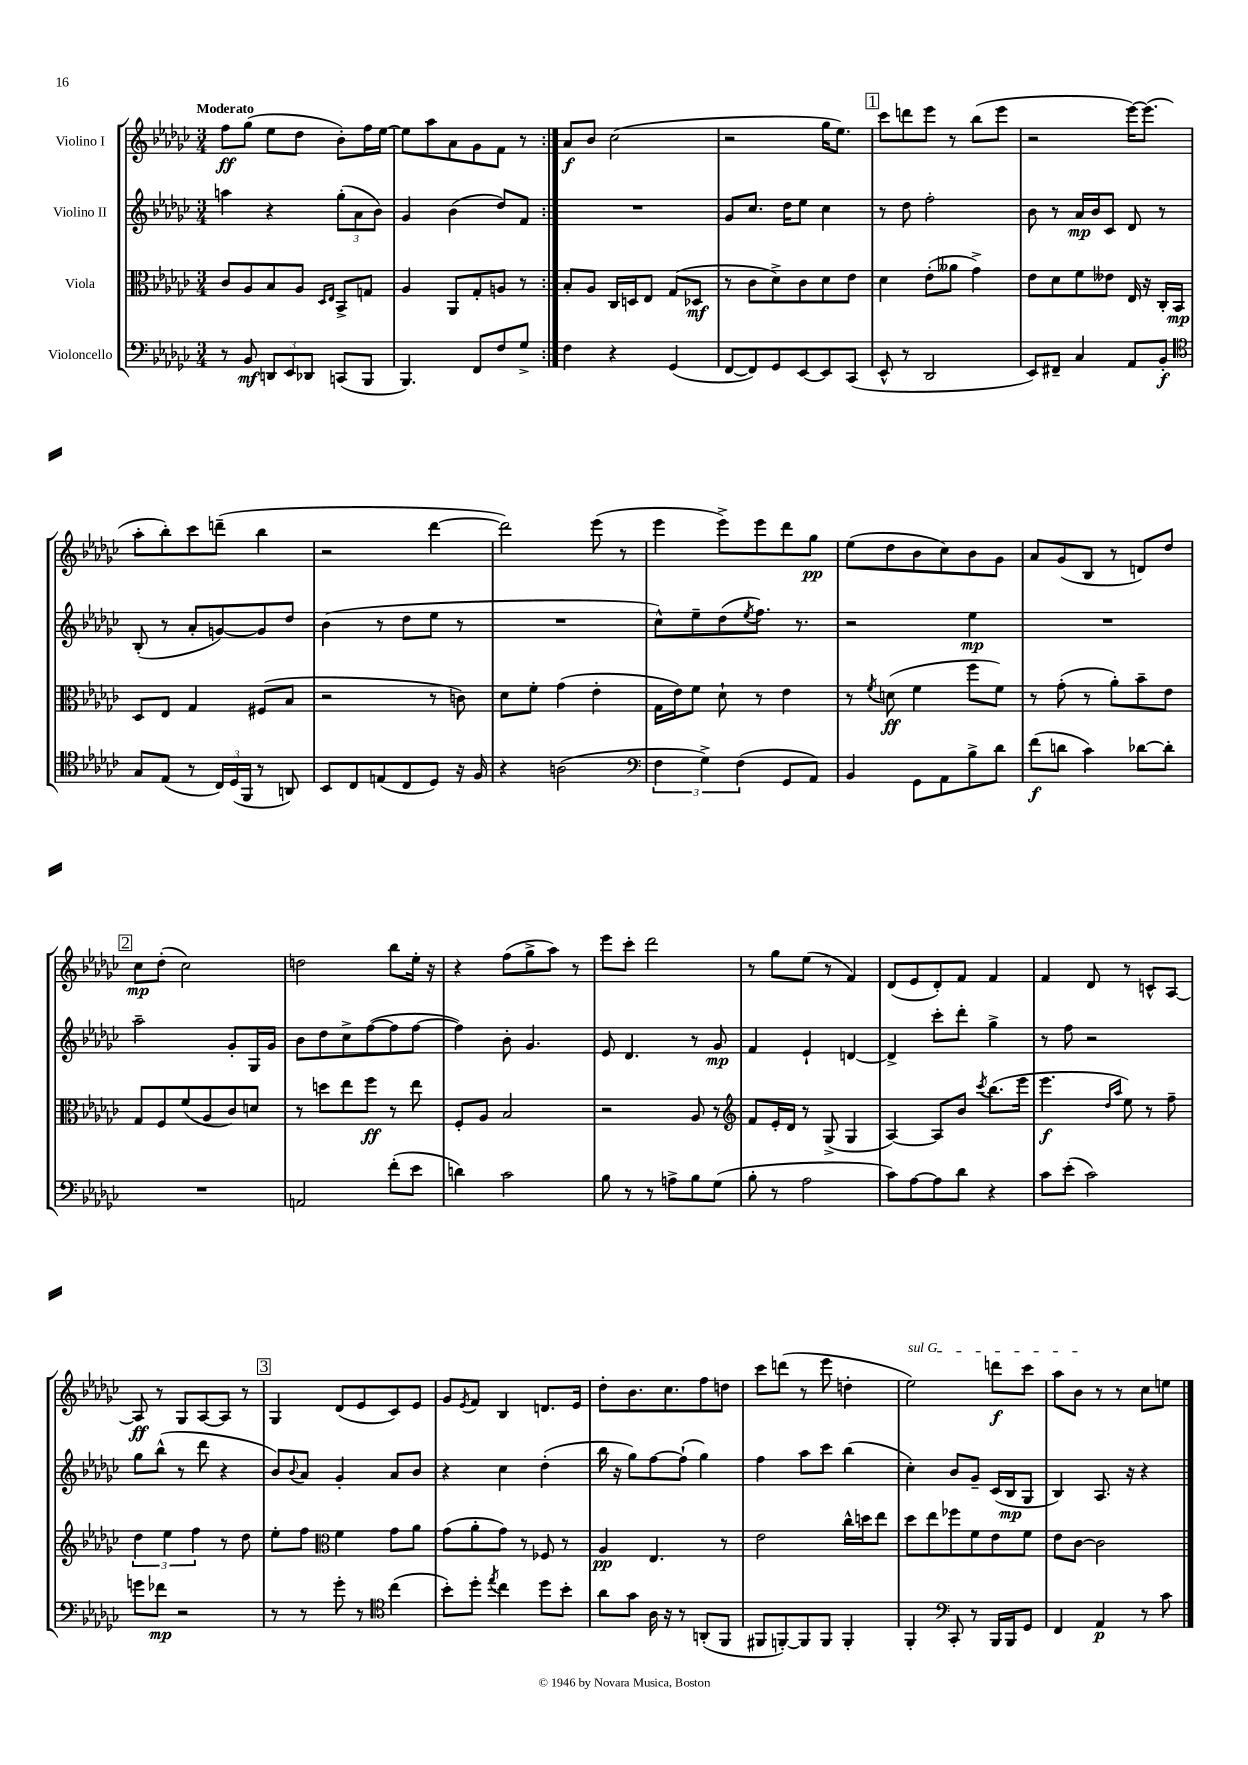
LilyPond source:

<<
\new StaffGroup <<
\new Staff = "s0" \with { instrumentName = "Violino I" } {
    \clef treble \key ges \major \numericTimeSignature \time 3/4 \tempo "Moderato"
    \repeat volta 2 { f''8\ff ges''8( ees''8 des''8 bes'8-.) f''16 ees''16~ |
    ees''8 aes''8 aes'8 ges'8 f'8 r8 | }
    aes'8\f bes'8 ces''2( |
    r2 ges''16 ees''8.) |
    \mark \markup { \box "1" } ces'''8 d'''8 ees'''8 r8 bes''8( ees'''8 |
    r2 ees'''16~) ees'''8.( |
    aes''8-. bes''8-.) ces'''8 d'''8--( bes''4 |
    r2 des'''4~ |
    des'''2) ees'''8( r8 |
    ees'''4 ees'''8->) ees'''8 des'''8 ges''8\pp |
    ees''8( des''8 bes'8 ces''8) bes'8 ges'8 |
    aes'8 ges'8( bes8 r8 d'8) des''8 |
    \mark \markup { \box "2" } ces''8\mp des''8-.( ces''2) |
    d''2 bes''8 ees''16-. r16 |
    r4 f''8( ges''8-> aes''8) r8 |
    ees'''8 ces'''8-. des'''2 |
    r8 ges''8 ees''8( r8 f'4) |
    des'8( ees'8 des'8-.) f'8 f'4 |
    f'4 des'8 r8 c'8-^ aes8~ |
    aes8\ff r8 ges8 aes8~ aes8 r8 |
    \mark \markup { \box "3" } ges4 des'8( ees'8 ces'8) ees'8 |
    ges'8 \acciaccatura { ees'8 } f'8 bes4 d'8. ees'16 |
    des''8-. bes'8. ces''8. f''8 d''8 |
    ces'''8 d'''8( r8 ees'''8 d''4-. |
    \once \override TextSpanner.bound-details.left.text = \markup { \italic "sul G" } ees''2\startTextSpan) d'''8\f ces'''8 |
    aes''8 bes'8\stopTextSpan r8 r8 ces''8 e''8 \bar "|." |
}
\new Staff = "s1" \with { instrumentName = "Violino II" } {
    \clef treble \key ges \major \numericTimeSignature \time 3/4
    \repeat volta 2 { a''4 r4 \tuplet 3/2 { ges''8-.( aes'8 bes'8) } |
    ges'4 bes'4( des''8) f'8 | }
    R2. |
    ges'8 ces''8. des''16 ees''8 ces''4 |
    \mark \markup { \box "1" } r8 des''8 f''2-. |
    bes'8 r8 aes'16\mp bes'16 ces'8 des'8 r8 |
    bes8-.( r8 aes'8-. g'8~) g'8 des''8 |
    bes'4( r8 des''8 ees''8 r8 |
    R2. |
    ces''8-^) ees''8-- des''8( \acciaccatura { ees''8 } f''8.) r8. |
    r2 ees''4\mp |
    R2. |
    \mark \markup { \box "2" } aes''2-- ges'8-. ges16 ges'16 |
    bes'8 des''8 ces''8-> f''8~( f''8 f''8~ |
    f''4) bes'8-. ges'4. |
    ees'8 des'4. r8 ges'8\mp |
    f'4 ees'4-! d'4~ |
    d'4-> ces'''8-. des'''8-. ges''4-> |
    r8 f''8 r2 |
    ges''8 bes''8-^( r8 des'''8 r4 |
    \mark \markup { \box "3" } bes'8) \appoggiatura { bes'8 } aes'8 ges'4-. aes'8 bes'8 |
    r4 ces''4 des''4-.( |
    bes''16 r16 ges''8) f''8~ f''8-!( ges''4) |
    f''4 aes''8 ces'''8 bes''4( |
    ces''4-.) bes'8 ges'8-- ces'16( bes16\mp ges8 |
    bes4) aes8. r16 r4 \bar "|." |
}
\new Staff = "s2" \with { instrumentName = "Viola" } {
    \clef alto \key ges \major \numericTimeSignature \time 3/4
    \repeat volta 2 { ces'8 aes8 bes8 aes8 \grace { des16 ees16 } bes,8-> g8 |
    aes4 aes,8 ges8-. a8 r8 | }
    bes8-. aes8 ces16 d16 ees8 ges8( des8\mf |
    r8 ces'8 des'8->) ces'8 des'8 ees'8 |
    \mark \markup { \box "1" } des'4 ees'8-.( aeses'8 ges'4->) |
    ees'8 des'8 f'8 eeses'8 ees16 r16 ces16-. bes,16\mp |
    des8 ees8 ges4 fis8( bes8 |
    r2 r8 c'8) |
    des'8 f'8-. ges'4( ees'4-. |
    ges16 ees'16) f'8 des'8-! r8 ees'4 |
    r8 \acciaccatura { f'8 } d'8\ff( f'4 f''8 f'8) |
    r8 ges'8-.( r8 aes'8-.) bes'8-- ees'8 |
    \mark \markup { \box "2" } ges8 f8 f'8( aes8 ces'8) d'8 |
    r8 d''8 ees''8 f''8\ff r8 ees''8 |
    f8-. aes8 bes2 |
    r2 aes8 r8 |
    \clef treble f'8 ees'16-. des'16 r8 ges8->( ges4 |
    aes4~) aes8 bes'8 \acciaccatura { ces'''8 } bes''8.( ees'''16 |
    ees'''4.\f \grace { des''16 aes''16 } ees''8) r8 f''8-- |
    \tuplet 3/2 { des''4 ees''4 f''4 } r8 des''8 |
    \mark \markup { \box "3" } ees''8-. f''8 \clef alto f'4 ges'8 aes'8 |
    ges'8( aes'8-. ges'8) r8 fes8 r8 |
    aes4\pp ees4. r8 |
    ees'2 ces''16-^ d''16 ees''8 |
    des''8 ees''8 fes''8 f'8 ees'8 f'8 |
    ees'8 ces'8~ ces'2 \bar "|." |
}
\new Staff = "s3" \with { instrumentName = "Violoncello" } {
    \clef bass \key ges \major \numericTimeSignature \time 3/4
    \repeat volta 2 { r8 bes,8\mf \tuplet 3/2 { d,8 ees,8 des,8 } c,8( bes,,8 |
    bes,,4.) f,8 f8 ges8-> | }
    f4 r4 ges,4( |
    f,8~ f,8) ges,8 ees,8~ ees,8 ces,8( |
    \mark \markup { \box "1" } ees,8-^ r8 des,2 |
    ees,8) fis,8-- ces4 aes,8 bes,8-.\f |
    \clef tenor ges8 ees8( r8 \tuplet 3/2 { ces16) des16( f,16 } r8 a,8) |
    bes,8 ces8 e8( ces8 des8) r16 f16 |
    r4 a2( |
    \clef bass \tuplet 3/2 { f4 ges4->) f4( } ges,8 aes,8) |
    bes,4 ges,8 aes,8 bes8-> des'8 |
    f'8\f( d'8 ces'4) des'8~ des'8-. |
    \mark \markup { \box "2" } R2. |
    a,2 f'8-.( ees'8 |
    d'4) ces'2 |
    bes8 r8 r8 a8-> bes8 ges8( |
    bes8-. r8 aes2 |
    ces'8) aes8~ aes8 des'8 r4 |
    ces'8 ees'8-.( ces'2) |
    g'8 fes'8\mp r2 |
    \mark \markup { \box "3" } r8 r8 ges'8-. r8 \clef tenor ces''4( |
    bes'8-.) des''8-. \acciaccatura { ees''8 } ces''4 des''8 bes'8-. |
    aes'8 ges'8 aes16 r16 r8 a,8-.( f,8 |
    fis,8 f,8~-.) f,8 f,8 f,4-. |
    f,4-. \clef bass ces,8-. r8 bes,,16 bes,,16 ges,8 |
    f,4 aes,4\p r8 ces'8 \bar "|." |
}
>>
>>
\layout { \context { \Score \remove "Bar_number_engraver" } }
